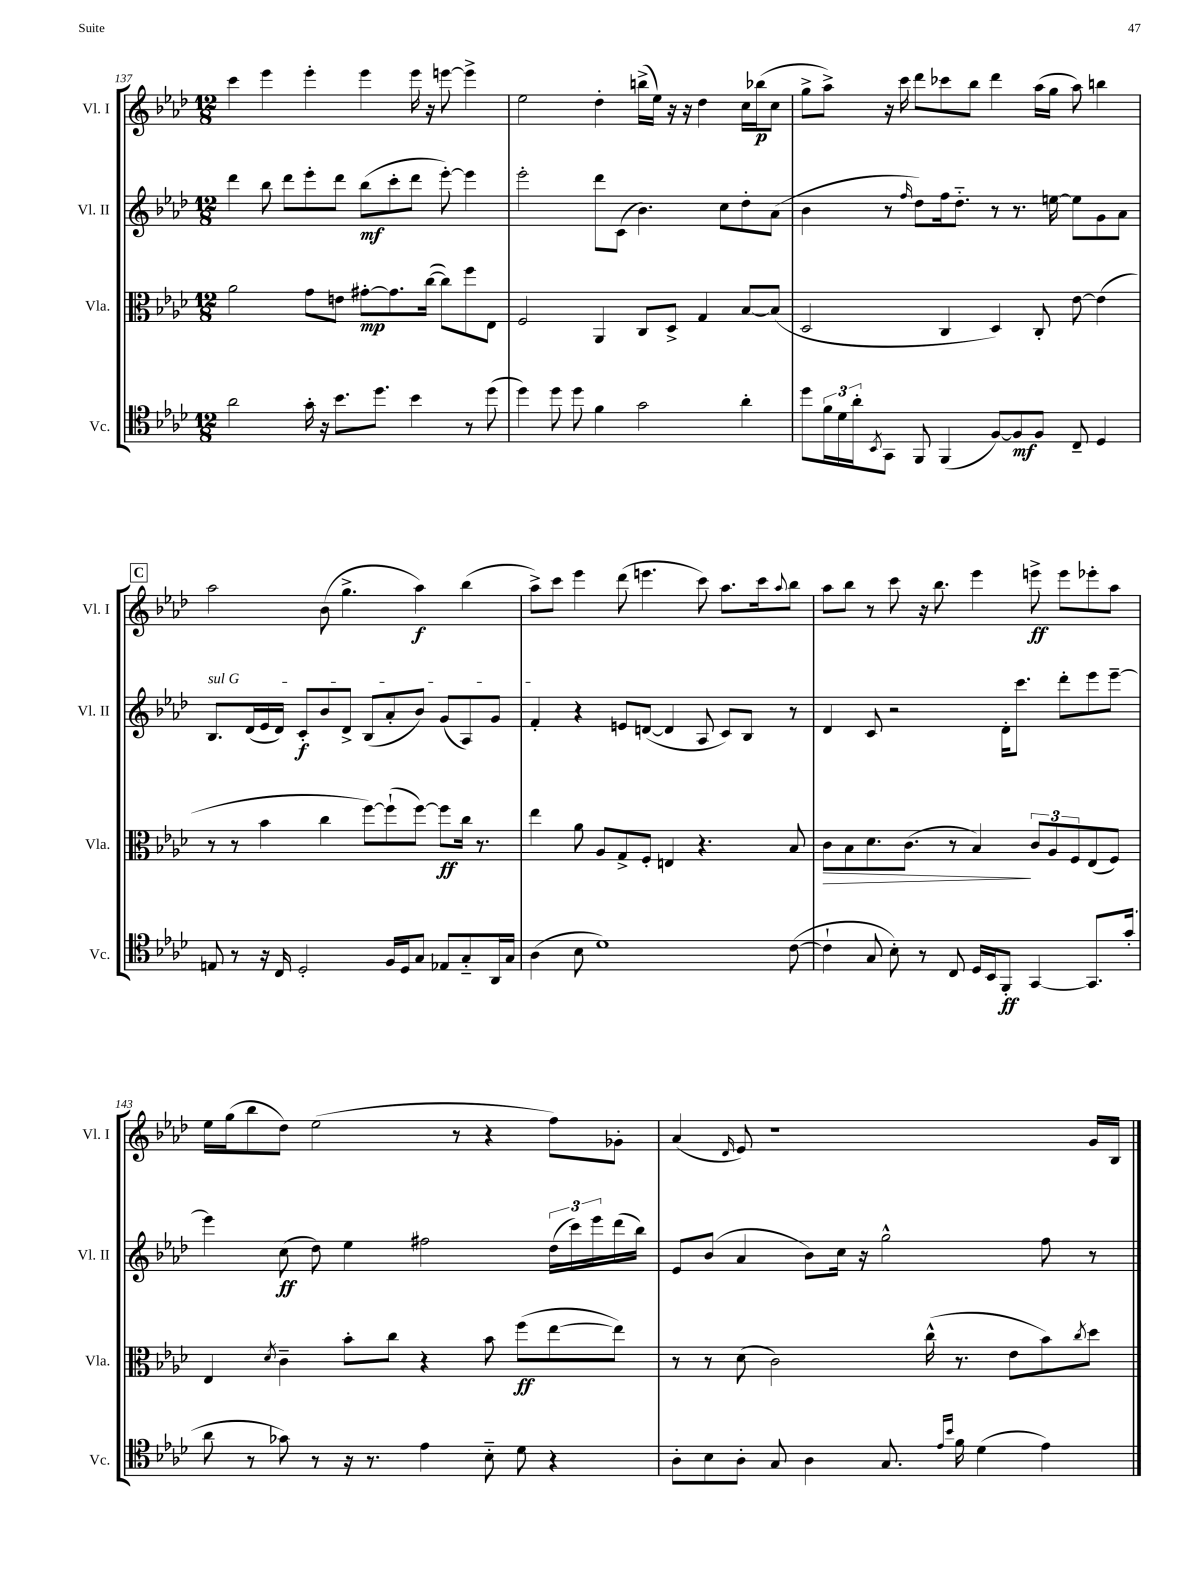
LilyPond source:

<<
\new StaffGroup <<
\new Staff = "s0" \with { instrumentName = "Vl. I" shortInstrumentName = "Vl. I" } {
    \clef treble \key aes \major \numericTimeSignature \time 12/8
    c'''4 ees'''4 ees'''4-. ees'''4 ees'''16 r16 e'''8~ e'''4-> |
    ees''2 des''4-. b''16->( ees''16) r16 r16 des''4 c''16 bes''16\p( c''8 |
    g''8-> aes''8->) r16 c'''16 des'''8 ces'''8 bes''8 des'''4 aes''16( g''16 aes''8) b''4 |
    \mark \markup { \box "C" } aes''2 bes'8( g''4.-> aes''4\f) bes''4( |
    aes''8->) c'''8 ees'''4 des'''8( e'''4. c'''8) aes''8. c'''16 \appoggiatura { aes''8 } bes''8 |
    aes''8 bes''8 r8 c'''8 r16 bes''8. ees'''4 e'''8->\ff e'''8 ees'''8-. aes''8 |
    ees''16 g''16( bes''8 des''8) ees''2( r8 r4 f''8) ges'8-. |
    aes'4( \grace { des'16 } ees'8) r1 g'16 bes16 \bar "|." |
}
\new Staff = "s1" \with { instrumentName = "Vl. II" shortInstrumentName = "Vl. II" } {
    \clef treble \key aes \major \numericTimeSignature \time 12/8
    des'''4 bes''8 des'''8 ees'''8-. des'''8 bes''8\mf( c'''8-. des'''8 ees'''8~-.) ees'''4 |
    ees'''2-. des'''8 c'8( bes'4.) c''8 des''8-. aes'8( |
    bes'4 r8 \grace { f''16 } des''8) f''16 des''8.-_ r8 r8. e''16~ e''8 g'8 aes'8 |
    \mark \markup { \box "C" } \once \override TextSpanner.bound-details.left.text = \markup { \italic "sul G" } bes8.\startTextSpan des'16( ees'16 des'16) c'8-.\f bes'8 des'8-> bes8( aes'8-. bes'8) g'8( aes8) g'8 |
    f'4-.\stopTextSpan r4 e'8 d'8~( d'4 aes8 c'8) bes8 r8 |
    des'4 c'8 r2 des'16-. c'''8. des'''8-. ees'''8 ees'''8~-- |
    ees'''4 c''8\ff( des''8) ees''4 fis''2 \tuplet 3/2 { des''16( c'''16) ees'''16 } des'''16( bes''16) |
    ees'8 bes'8( aes'4 bes'8) c''16 r16 g''2-^ f''8 r8 \bar "|." |
}
\new Staff = "s2" \with { instrumentName = "Vla." shortInstrumentName = "Vla." } {
    \clef alto \key aes \major \numericTimeSignature \time 12/8
    aes'2 g'8 e'8 gis'8~-.\mp gis'8. c''16~( c''8) f''8 ees8 |
    f2 aes,4 c8 des8-> g4 bes8~ bes8( |
    des2 c4 des4) c8-. ees'8~ ees'4( |
    \mark \markup { \box "C" } r8 r8 bes'4 c''4 f''8~) f''8-!( f''8~) f''8\ff c''16 r8. |
    ees''4 aes'8 aes8 g8-> f8-. e4 r4. bes8 |
    c'8\> bes8 des'8. c'8.( r8 bes4\!) \tuplet 3/2 { c'8 aes8 f8 } ees8( f8) |
    ees4 \acciaccatura { des'8 } c'4-- bes'8-. c''8 r4 bes'8 f''8\ff( ees''8~ ees''8) |
    r8 r8 des'8( c'2) c''16-^( r8. ees'8 bes'8) \acciaccatura { c''8 } des''8 \bar "|." |
}
\new Staff = "s3" \with { instrumentName = "Vc." shortInstrumentName = "Vc." } {
    \clef tenor \key aes \major \numericTimeSignature \time 12/8
    aes'2 g'16-. r16 bes'8. des''8. bes'4 r8 des''8( |
    des''4) des''8 des''8 f'4 g'2 aes'4-. |
    des''8 \tuplet 3/2 { f'16 des'16 aes'16-. } \acciaccatura { bes,8 } g,8 f,8 f,4( f8~) f8\mf f8 c8-- des4 |
    \mark \markup { \box "C" } e8 r8 r16 c16 des2-. f16 des16 g8 ees8 g8-_ aes,16 g16 |
    aes4( bes8 des'1) c'8~( |
    c'4-! g8 bes8-.) r8 c8 des16 bes,16 f,8-.\ff g,4~ g,8. g'16-.( |
    aes'8 r8 ges'8) r8 r16 r8. ees'4 bes8-_ des'8 r4 |
    aes8-. bes8 aes8-. g8 aes4 g8. \grace { ees'16 bes'16 } f'16 des'4( ees'4) \bar "|." |
}
>>
>>
\layout { \context { \Score currentBarNumber = #137 } }
